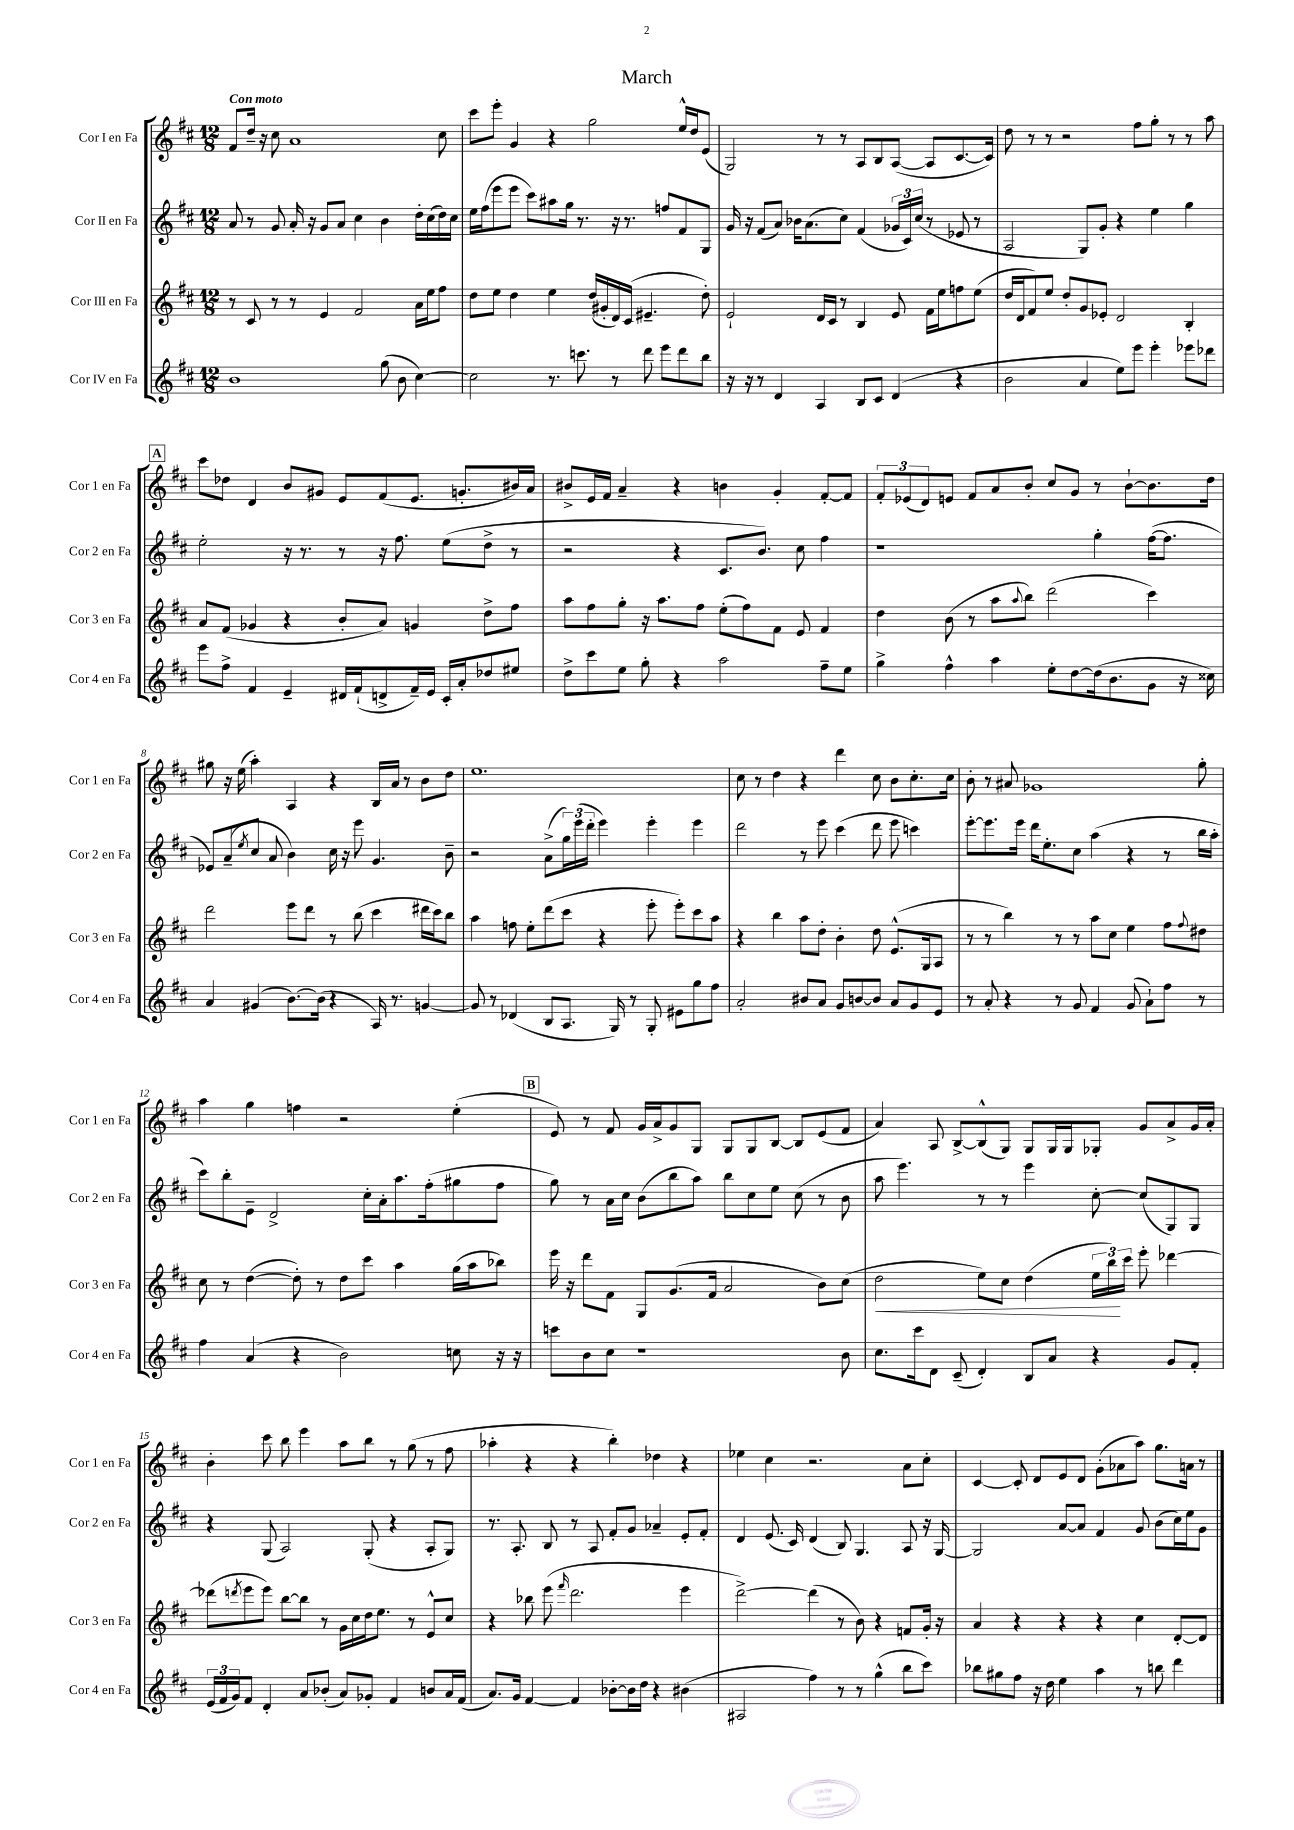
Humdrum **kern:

**kern	**kern	**dynam	**kern	**kern
*part4	*part3	*part3	*part2	*part1
*staff4	*staff3	*staff3	*staff2	*staff1
*I"Cor IV en Fa	*I"Cor III en Fa	*	*I"Cor II en Fa	*I"Cor I en Fa
*I'Cor 4 en Fa	*I'Cor 3 en Fa	*	*I'Cor 2 en Fa	*I'Cor 1 en Fa
*clefG2	*clefG2	*	*clefG2	*clefG2
*k[f#c#]	*k[f#c#]	*	*k[f#c#]	*k[f#c#]
*M12/8	*M12/8	*	*M12/8	*M12/8
=1	=1	=1	=1	=1
!	!	!	!	!LO:TX:a:B:t=Con moto
1b	8r	.	8a/	8f#/L
.	8c#/	.	8r	16dd~/Jk
.	.	.	.	16r
.	8r	.	8g/	8cc#\
.	8r	.	16a'/	1a
.	.	.	16r	.
.	4e/	.	8g/L	.
.	.	.	8a/J	.
.	2f#/	.	4cc#\	.
(8gg\	.	.	4b\	.
8b\	.	.	.	.
[4cc#\)	16a\LL	.	16dd'\LL	.
.	16ee\J	.	(16cc#\	.
.	8ff#\J	.	16dd\)	8cc#\
.	.	.	16cc#\JJ	.
=2	=2	=2	=2	=2
2cc#\]	8dd\L	.	16ee\LL	8ccc#\L
.	.	.	(16ff#\J	.
.	8ee\J	.	8eee\	8eee'\J
.	4dd\	.	8eee\J	4g/
.	.	.	8ccc#\L)	.
8.r	4ee\	.	8aa#X\	4r
.	.	.	16gg\Jk	.
8.cccn\	.	.	8.r	.
.	(16dd/LL	.	.	2gg\
.	16g#X'/	.	.	.
8r	16d/)	.	16r	.
.	(16c#/JJ	.	8.r	.
8ddd\	4.e#X~/	.	.	.
8eee\L	.	.	8ffn/L	.
8ddd\	.	.	8f#/	16ee^^/LL
.	.	.	.	16dd/J
8bb\J	8dd'\)	.	8G/J	(8e/J
=3	=3	=3	=3	=3
16r	2e`/	.	16g/	2G/)
16r	.	.	16r	.
8r	.	.	(8f#/L	.
4d/	.	.	8a/J)	.
.	.	.	16b-X\KL	.
.	.	.	(8.a\	.
4A/	16d/LL	.	.	8r
.	16c#/JJ	.	.	.
.	8r	.	8cc#\J)	8r
8B/L	4B/	.	(4f#/	8A/L
8c#/J	.	.	.	8B/
(4d/	8e/	.	24g-X/LL	([8A/J
.	.	.	24c#/)	.
.	.	.	(24cc#/JJ	.
.	16f#\LL	.	8r	8A/L]
.	16ee\J	.	.	.
4r	8ffn\	.	8e-X/	[8.c#/
.	(8ee\J	.	8r	.
.	.	.	.	16c#/Jk])
=4	=4	=4	=4	=4
2b\	16dd/LL	.	2A/	8dd\
.	16d/J	.	.	.
.	8f#/)	.	.	8r
.	8ee/J	.	.	8r
.	8dd'/L	.	.	2r
4a/	8g/	.	8G/L)	.
.	8e-X'/J	.	8g'/J	.
8ee\L)	2d/	.	4r	.
8eee\J	.	.	.	8ff#\L
4eee'\	.	.	4ee\	8gg'\J
.	.	.	.	8r
8eee-X\L	4B'/	.	4gg\	8r
8ddd-X\J	.	.	.	8aa\
!!LO:LB:g=z
!!LO:REH:place=s1:t=A
=5	=5	=5	=5	=5
8eee\L	8a/L	.	2ee'\	8ccc#\L
8ff#^\J	(8f#/J	.	.	8dd-X\J
4f#/	4g-X/	.	.	4d/
4e~/	4r	.	16r	8b/L
.	.	.	8.r	.
.	.	.	.	8g#X/J
16d#X/LL	8b'/L	.	8r	8e/L
(16f#`/J	.	.	.	.
8dn^/	8a/J)	.	16r	(8f#/
.	.	.	8.ff#\	.
16f#~/L)	4gn/	.	.	8.e/J
16e/JJ	.	.	.	.
16c#'/LL	.	.	(8ee\L	.
16a'/J	.	.	.	8.gn'/L
8dd-X/	8dd^\L	.	8dd^\J	.
8ee#X/J	8ff#\J	.	8r	16b#X/L)
.	.	.	.	16a/JJ
=6	=6	=6	=6	=6
8dd^\L	8aa\L	.	2r	8b#X^/L
8ccc#\	8ff#\	.	.	16e/L
.	.	.	.	16f#/JJ
8ee\J	8gg'\J	.	.	4a~/
8gg'\	16r	.	.	.
.	8.aa\L	.	.	.
4r	.	.	4r	4r
.	8ff#\J	.	.	.
2aa\	(8ee'\L	.	8.c#/L	4bn\
.	8ff#\)	.	.	.
.	.	.	8.b/J)	.
.	8f#\J	.	.	4g'/
.	8e/	.	8cc#\	.
8ff#~\L	4f#/	.	4ff#\	[8f#'/L
8ee\J	.	.	.	8f#/J]
=7	=7	=7	=7	=7
4gg^\	4dd\	.	1r	12f#'/L
.	.	.	.	(12e-X/
.	.	.	.	12d/)
4ff#^^\	(8b\	.	.	8en/J
.	8r	.	.	8f#/L
4aa\	8aa\L	.	.	8a/
.	8qqaa/	.	.	.
.	8bb\J)	.	.	8b'/J
8ee'\L	(2ddd\	.	.	8cc#/L
[8dd\	.	.	.	8g/J
(16dd\k]	.	.	4gg'\	8r
8.b\	.	.	.	.
.	.	.	.	[8b`\L
8g\J	4ccc#\)	.	([16ff#\KL	8.b\]
.	.	.	8.ff#\J]	.
16r	.	.	.	.
16cc##X\)	.	.	.	16dd\Jk
!!LO:LB:g=z
=8	=8	=8	=8	=8
4a/	2ddd\	.	8e-X/L)	8gg#X\
.	.	.	(8a~/	16r
.	.	.	.	(16ee\
.	.	.	8qee/	.
(4g#X/	.	.	8cc#/J	4aa'\)
.	.	.	8a/	.
[8.b\L)	8eee\L	.	4b\)	4A/
.	8ddd\J	.	.	.
(16b\Jk]	.	.	.	.
4r	8r	.	16cc#\	4r
.	.	.	16r	.
.	(8bb\	.	8eee\	.
16A/)	4ccc#\	.	4.g/	16B/LL
8.r	.	.	.	16a/JJ
.	.	.	.	8r
[4gn/	16ddd#X\LL	.	.	8b\L
.	16ccc#\J)	.	.	.
.	8bb\J	.	8b~\	8dd\J
=9	=9	=9	=9	=9
8g/]	4aa\	.	2r	1.ee
8r	.	.	.	.
(4d-X/	8ffn\	.	.	.
.	8ee'\L	.	.	.
8B/L	(8ddd\	.	(8a^\L	.
8.A/J	8ccc#\J	.	24gg\L)	.
.	.	.	(24eee\	.
.	.	.	24ddd'\JJ	.
.	4r	.	4eee\)	.
16G/)	.	.	.	.
8r	.	.	.	.
8G'/	8eee'\	.	4eee'\	.
8e#X\L	8eee'\L)	.	.	.
8gg\	8ccc#\	.	4eee\	.
8ff#\J	8aa\J	.	.	.
=10	=10	=10	=10	=10
2a'/	4r	.	2ddd\	8cc#\
.	.	.	.	8r
.	4bb\	.	.	4dd\
8b#X/L	8aa\L	.	8r	4r
8a/J	8dd'\J	.	8eee\	.
8g/L	4b'\	.	(4ccc#\	4ddd\
[8bn/	.	.	.	.
8b/J]	8dd\	.	8ddd\	8cc#\
8a/L	(8.e^^/L	.	8eee\	8b\L
8g/	.	.	4cccn\)	8.cc#'\
.	16G/k	.	.	.
8e/J	8A/J	.	.	.
.	.	.	.	16cc#\Jk
=11	=11	=11	=11	=11
8r	8r	.	[8eee'\L	8b'\
8a'/	8r	.	8.eee\]	8r
4r	4bb\)	.	.	8a#X/
.	.	.	16eee\Jk	.
.	.	.	16ddd\KL	1g-X
.	.	.	8.ee'\	.
8r	8r	.	.	.
8g/	8r	.	8cc#\J	.
4f#/	8aa\L	.	(4aa\	.
.	8cc#\J	.	.	.
(8g/	4ee\	.	4r	.
8a`\L)	.	.	.	.
8ff#\J	8ff#\L	.	8r	.
.	8qqff#/	.	.	.
8r	8dd#X\J	.	16bb\LL	8gg'\
.	.	.	16aa'\JJ	.
!!LO:LB:g=z
=12	=12	=12	=12	=12
4ff#\	8cc#\	.	8ccc#\L)	4aa\
.	8r	.	8bb'\	.
(4a/	([4dd\	.	8e~\J	4gg\
.	.	.	2d^/	.
4r	8dd'\])	.	.	4ffn\
.	8r	.	.	.
2b\)	8dd\L	.	.	2r
.	8ccc#\J	.	16cc#'\LL	.
.	.	.	16a'\J	.
.	4aa\	.	8.aa\	.
.	.	.	(16ff#'\k	.
8ccn\	(16gg\LL	.	8gg#X\	(4ee'\
.	16aa\J	.	.	.
16r	8bb-X\J)	.	8ff#\J	.
16r	.	.	.	.
!!LO:REH:place=s1:t=B
=13	=13	=13	=13	=13
8cccn\L	16eee\	.	8gg\)	8e/)
.	16r	.	.	.
8b\	8ddd\L	.	8r	8r
8cc#\J	8f#\J	.	16a\LL	8f#/
.	.	.	16cc#\JJ	.
1r	8G/L	.	(8b\L	16g/LL
.	.	.	.	16a^/J
.	(8.g/	.	8bb\	8g/
.	.	.	8aa\J)	8G/J
.	16f#/Jk	.	.	.
.	2a/	.	8bb\L	8G/L
.	.	.	8cc#\	8G/
.	.	.	8ee\J	[8B/J
.	.	.	(8cc#\	8B/L]
.	8b\L)	.	8r	(8e/
8b\	(8cc#\J	.	8b\	8f#/J
=14	=14	=14	=14	=14
!	!	!LO:HP:b	!	!
8.cc#\L	2dd\	<	8aa\	4a/)
.	.	.	4.eee\)	.
16ccc#\k	.	.	.	.
8d\J	.	.	.	8A/
(8c#~/	.	.	.	[8B^/L
4d'/)	8ee\L)	.	8r	(8B^^/]
.	8cc#\J	.	8r	8G/J)
8B/L	(4dd\	.	4eee\	8G/L
8a/J	.	.	.	16G/L
.	.	.	.	16G/J
4r	24ee\LL	.	[8cc#'\	8G-X'/J
.	24bb\)	.	.	.
.	24ccc#\JJ	[	.	.
.	8eee'\	.	(8cc#/L]	8g/L
8g/L	[4ddd-X\	.	8G/)	8a^/
8f#'/J	.	.	8G/J	16g/L
.	.	.	.	16a'/JJ
!!LO:LB:g=z
=15	=15	=15	=15	=15
(24e/LL	(8ddd-X\L]	.	4r	4b'\
24f#/	.	.	.	.
24g/J)	.	.	.	.
.	8qdddn/	.	.	.
8f#/J	8eee\	.	.	.
4d'/	8eee\J)	.	(8G/	8ccc#\
.	[8bb\L	.	2A/)	8bb\
8a/L	8bb\J]	.	.	4eee\
(8b-X'/J	8r	.	.	.
8a/L)	16g\LL	.	.	8aa\L
.	16cc#\	.	.	.
8g-X'/J	16dd\J	.	(8G'/	8bb\J
.	8.ee\J	.	.	.
4f#/	.	.	4r	8r
.	8r	.	.	(8gg\
8bn/L	8e^^/L	.	8A'/L	8r
16a/L	8cc#/J	.	8G/J)	8ff#\
(16f#/JJ	.	.	.	.
=16	=16	=16	=16	=16
8.a/L)	4r	.	8.r	4aa-X'\
16g/Jk	.	.	8.A'/	.
[4f#/	8bb-X\	.	.	4r
.	(8eee\	.	8B/	.
.	16qqfff#/	.	.	.
4f#/]	2.ddd\	.	8r	4r
.	.	.	8A/	.
[8b-X'\L	.	.	8f#'/L	4bb'\)
16b-\L]	.	.	8g/J	.
16dd\JJ	.	.	.	.
4r	.	.	4a-X~/	4dd-X\
(4b#X\	4eee\	.	8e'/L	4r
.	.	.	8f#'/J	.
=17	=17	=17	=17	=17
2A#X/	[2ddd^\)	.	4d/	4ee-X\
.	.	.	(8.e/	4cc#\
.	.	.	16c#/)	.
4ff#\)	(4ddd\]	.	(4d/	2.r
8r	8r	.	8B/)	.
8r	8b\)	.	4.G/	.
(4gg^^\	4r	.	.	.
8bb\L	8fn/L	.	8A/	8a\L
8ccc#\J)	16g'/Jk	.	16r	8cc#'\J
.	16r	.	[16G/	.
=18	=18	=18	=18	=18
8bb-X\L	4a/	.	2G/]	[4c#/
8gg#X\	.	.	.	.
8ff#\J	4r	.	.	8c#'/]
16r	.	.	.	8d/L
16dd\	.	.	.	.
4ee\	4r	.	[8a/L	8e/
.	.	.	8a/J]	8d/J
4aa\	4r	.	4f#/	(8g'\L
.	.	.	.	8a-X\
8r	4cc#\	.	8g/	8aa\J)
8bbn\	.	.	(8b\L	8.gg\L
4ddd\	[8d'/L	.	16cc#\L)	.
.	.	.	16ee\J	16an\Jk
.	8d/J]	.	8g\J	8r
==	==	==	==	==
*-	*-	*-	*-	*-
